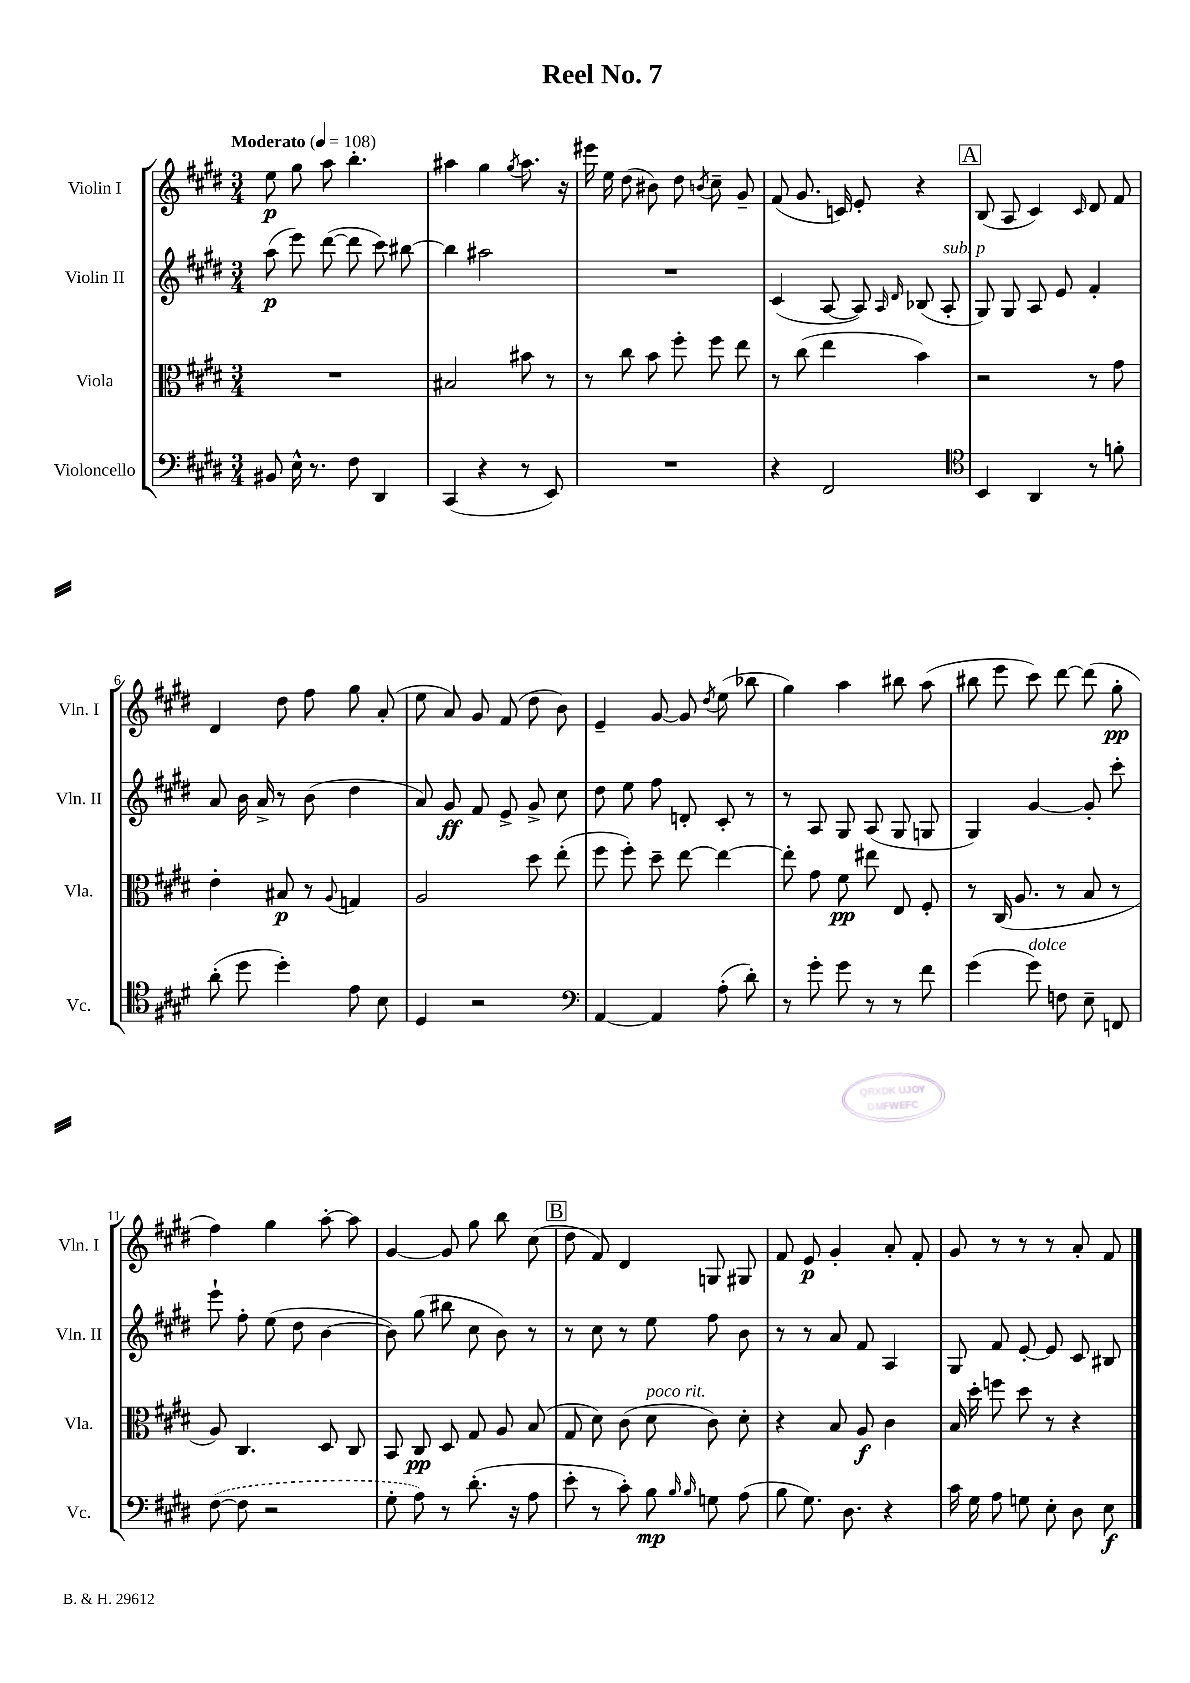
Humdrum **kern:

**kern	**kern	**kern	**kern
*staff4	*staff3	*staff2	*staff1
*clefF4	*clefC3	*clefG2	*clefG2
*k[f#c#g#d#]	*k[f#c#g#d#]	*k[f#c#g#d#]	*k[f#c#g#d#]
*M3/4	*M3/4	*M3/4	*M3/4
*MM108	*MM108	*MM108	*MM108
8BB#	2.r	(8aa	8ee
16E^^	.	8eee)	8gg#
8.r	.	.	.
.	.	([8ddd#	8aa
8F#	.	8ddd#]	4.bb'
4DD#	.	8ccc#)	.
.	.	[8bb#	.
=	=	=	=
(4CC#	2B#	4bb#]	4aa#
4r	.	2aa#	4gg#
.	.	.	8qgg#
8r	8b#	.	8.aa#
8EE)	8r	.	.
.	.	.	16r
=	=	=	=
2.r	8r	2.r	16eee#
.	.	.	16ee
.	8cc#	.	(8dd#
.	8b	.	8b#)
.	8ff#'	.	8dd#
.	.	.	8qb
.	8ff#	.	8cc#~
.	8ee	.	8g#~
=	=	=	=
4r	8r	(4c#	(8f#
.	(8cc#	.	8.g#
2FF#	4ee	[8A	.
.	.	.	16c)
.	.	8A])	8e'
.	.	16qqA	.
.	.	16qqd#	.
.	4b)	(8B-	4r
.	.	8A'	.
=	=	=	=
*clefC4	*	*	*
4BB	2r	8G#)	(8B
.	.	8G#	8A
4AA	.	8A	4c#)
.	.	8e	.
.	.	.	16qqc#
8r	8r	4f#'	8d#
8f'	8g#	.	8f#
=	=	=	=
(8a'	4e'	8a	4d#
8dd#	.	16b	.
.	.	16a^	.
4dd#')	8B#	8r	8dd#
.	8r	(8b	8ff#
.	8qqA	.	.
8e	4G	4dd#	8gg#
8B	.	.	(8a'
=	=	=	=
4D#	2A	8a)	8ee
.	.	8g#	8a)
2r	.	8f#	8g#
.	.	8e^	(8f#
.	8dd#	8g#^	8dd#
.	(8ee'	8cc#	8b)
=	=	=	=
*clefF4	*	*	*
[4AA	8ff#	8dd#	4e~
.	8ff#')	8ee	.
4AA]	8dd#~	8ff#	[8g#
.	[8ee	8d'	8g#]
.	.	.	8qdd#
(8A'	4ee_	8c#'	(8ee
8d#')	.	8r	8bb-
=	=	=	=
8r	8ee']	8r	4gg#)
8g#'	8g#	8A	.
8g#	8f#	8G#	4aa
8r	8ee#	(8A	.
8r	8E	8G#	8bb#
8f#	8F#'	8G	(8aa
=	=	=	=
(4g#	8r	4G#)	8bb#
.	(16C#	.	8eee
.	8.A	.	.
8g#)	.	[4g#	8ccc#)
8F	8r	.	[8ddd#
8E~	8B	8g#']	(8ddd#]
8FF	8r	8ccc#'	8gg#'
=	=	=	=
([8F#	8A)	8eee`	4ff#)
8F#]	4.C#	8ff#'	.
2r	.	(8ee	4gg#
.	.	8dd#	.
.	8D#	[4b	[8aa'
.	8C#	.	8aa]
=	=	=	=
8G#'	8BB	8b])	[4g#
8A)	8C#	(8gg#	.
8r	8D#	8bb#	8g#]
(8.d#'	8G#	8cc#	8gg#
.	8A	8b)	8bb
16r	.	.	.
8A	(8B	8r	(8cc#
=	=	=	=
8e'	8G#	8r	8dd#
8r	8d#)	8cc#	8f#)
8c#')	(8c#	8r	4d#
8B	8d#	8ee	.
16qqB	.	.	.
16qqB	.	.	.
8G	8c#)	8ff#	8G
(8A	8d#'	8b	8G#
=	=	=	=
8B	4r	8r	8f#
8.G#)	.	8r	8e
.	8B	8a	4g#'
8.D#	.	.	.
.	8A	8f#	.
4r	4c#	4A	8a'
.	.	.	8f#'
=	=	=	=
16c#	16B	8G#	8g#
16G#	16dd#'	.	.
8A	8ff	8f#	8r
8G	8dd#	[8e'	8r
8E'	8r	8e]	8r
8D#	4r	8c#	8a'
8E	.	8B#	8f#
==	==	==	==
*-	*-	*-	*-
